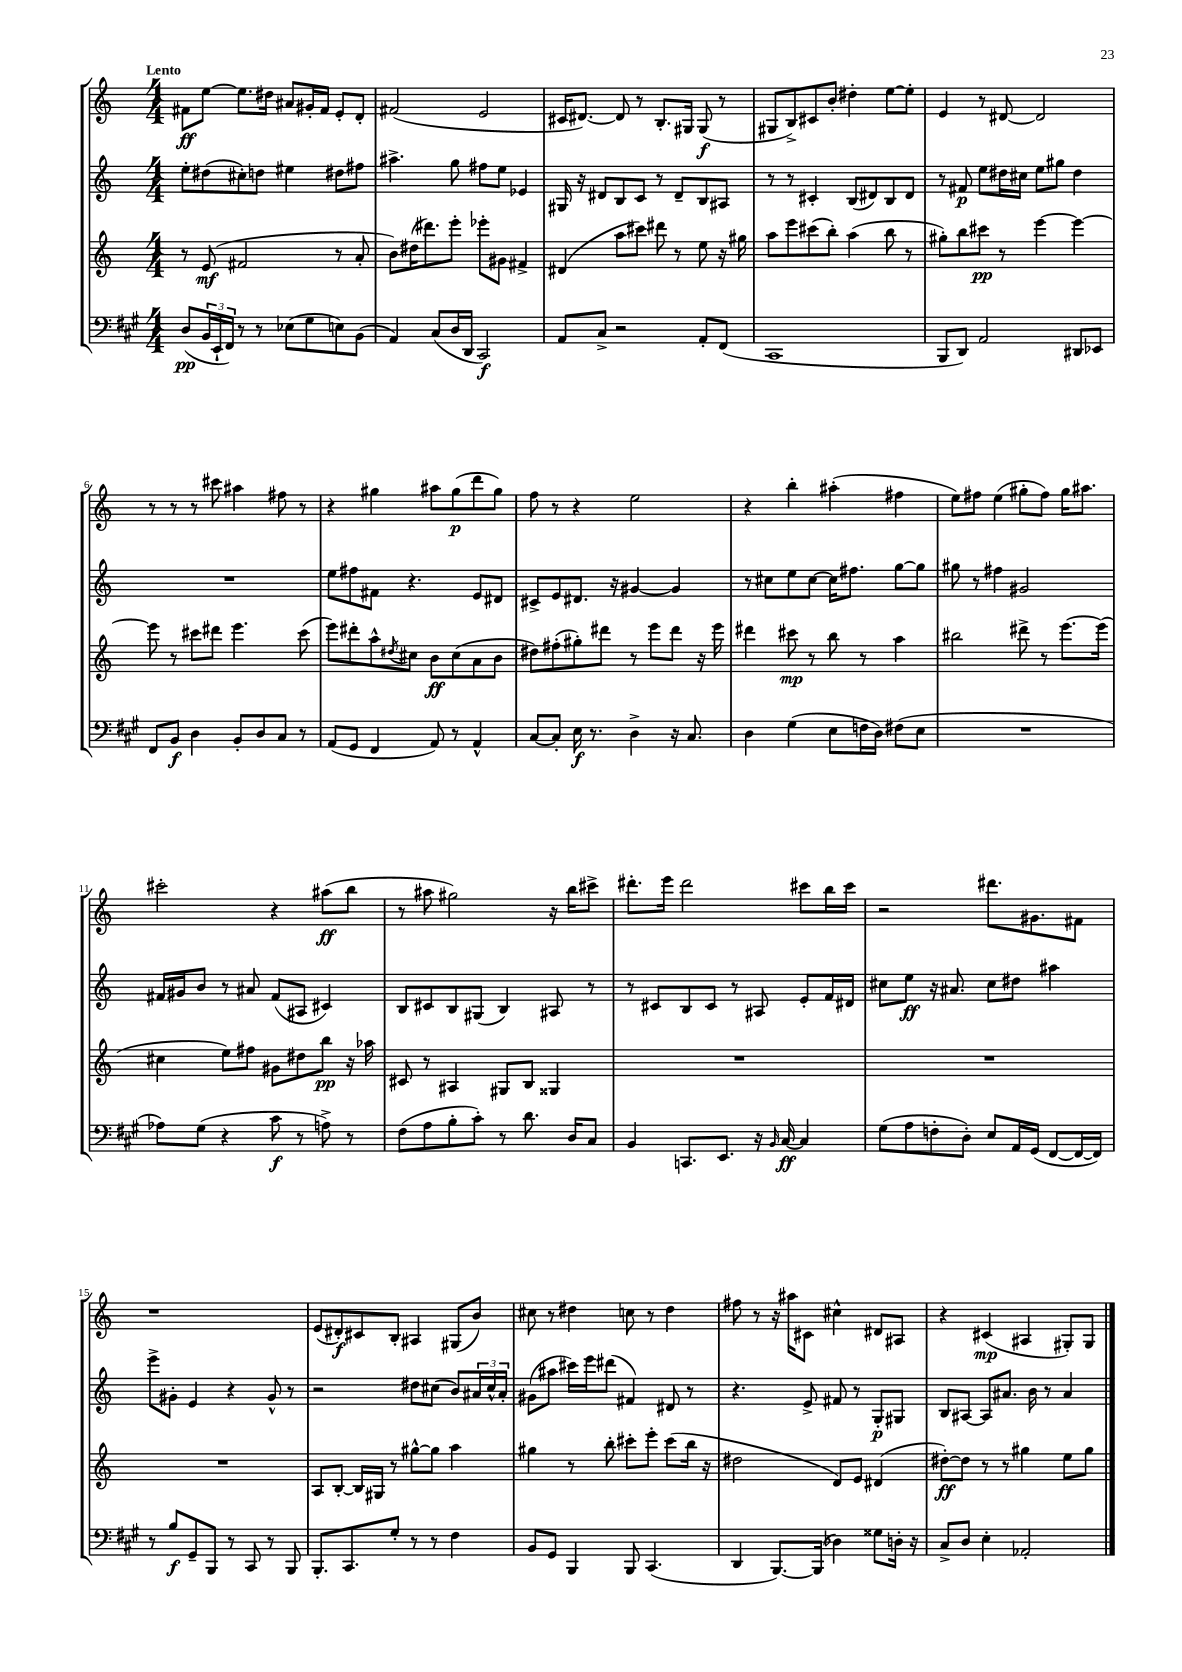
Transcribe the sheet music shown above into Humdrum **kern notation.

**kern	**kern	**kern	**kern
*staff4	*staff3	*staff2	*staff1
*clefF4	*clefG2	*clefG2	*clefG2
*k[f#c#g#]	*k[]	*k[]	*k[]
*M4/4	*M4/4	*M4/4	*M4/4
(8D/L	8r	8ee'\L	8f#\L
24BB/L	(8e/	(8dd#\	[8ee\J
24EE`/	.	.	.
24FF#/JJ)	.	.	.
8r	2f#/	8cc#'\)	8.ee\]L
8r	.	8dd\J	.
.	.	.	16dd#\Jk
(8E-\L	.	4ee#\	8a#/L
8G#\	.	.	16g#'/L
.	.	.	16f#/JJ
8E\)	8r	8dd#\L	8e'/L
(8BB\J	8a'/	8ff#\J	8d'/J
=	=	=	=
4AA/)	8b\L)	4.aa#^\	(2f#/
.	(16dd#\K	.	.
.	8.ddd#\)	.	.
(8C#/L	.	.	.
16D/L	8eee'\J	8gg\	.
16DD/JJ	.	.	.
2CC#/)	8eee-'\L	8ff#\L	2e/
.	8g#\J	8ee\J	.
.	4f#^/	4e-/	.
=	=	=	=
8AA/L	(4d#/	16G#/	16c#/LK
.	.	16r	[8.d#/J)
8C#^/J	.	8d#/L	.
2r	8aa\L	8B/	8d#/]
.	8ccc#\J)	8c/J	8r
.	8ddd#\	8r	8.B'/L
.	8r	8d#~/L	.
.	.	.	16G#/Jk
8AA'/L	8ee\	8B/	(8G#/
(8FF#/J	16r	8A#/J	8r
.	16gg#\	.	.
=	=	=	=
1CC#	8aa\L	8r	8G#/L
.	8eee\	8r	8B^/)
.	(8ccc#\	4c#'/	8c#/
.	8bb'\J)	.	8b'/J
.	(4aa\	(8B/L	4dd#'\
.	.	8d#/)	.
.	8bb\	8B/	[8ee\L
.	8r	8d#/J	8ee'\]J
=	=	=	=
8BBB/L	8gg#'\L)	8r	4e/
8DD/J)	8bb\	8f#/	.
2AA/	8ccc#\J	8ee\L	8r
.	8r	16dd#\L	[8d#/
.	.	16cc#\JJ	.
.	[4eee\	8ee\L	2d#/]
.	.	8gg#\J	.
8DD#/L	4eee\_	4dd#\	.
8EE-/J	.	.	.
=	=	=	=
8FF#/L	8eee\]	1r	8r
8BB/J	8r	.	8r
4D\	8ccc#\L	.	8r
.	8ddd#\J	.	8ccc#\
8BB'/L	4.eee\	.	4aa#\
8D/	.	.	.
8C#/J	.	.	8ff#\
8r	(8ccc#\	.	8r
=	=	=	=
(8AA/L	8eee\L)	8ee\L	4r
8GG#/J	8ddd#'\	8ff#\	.
4FF#/	8aa^^\	8f#\J	4gg#\
.	8qdd#/	.	.
.	8cc#\J	4.r	.
8AA/)	8b\L	.	8aa#\L
8r	(8cc#\	.	(8gg#\
4AA^^/	8a\	8e/L	8ddd\
.	8b\J	8d#/J	8gg#\J)
=	=	=	=
[8C#/L	8dd#\L)	8c#^/L	8ff\
8C#'/]J	(8ff#'\	8e/	8r
16E\	8gg#'\)	8.d#/J	4r
8.r	.	.	.
.	8ddd#\J	.	.
.	.	16r	.
4D^\	8r	[4g#/	2ee\
.	8eee\L	.	.
16r	8ddd#\J	4g#/]	.
8.C#/	.	.	.
.	16r	.	.
.	16eee\	.	.
=	=	=	=
4D\	4ddd#\	8r	4r
.	.	8cc#\L	.
(4G#\	8ccc#\	8ee\	4bb'\
.	8r	[8cc#\J	.
8E\L	8bb\	16cc#\]LK	(4aa#'\
.	.	8.ff#\J	.
16F\L	8r	.	.
16D\JJ)	.	.	.
(8F#\L	4aa\	[8gg\L	4ff#\
8E\J	.	8gg\]J	.
=	=	=	=
1r	2bb#\	8gg#\	8ee\L)
.	.	8r	8ff#\J
.	.	4ff#\	(4ee\
.	8ddd#^\	2g#/	8gg#'\L
.	8r	.	8ff#\J)
.	[8.eee\L	.	16gg#\LK
.	.	.	8.aa#\J
.	(16eee\]Jk	.	.
=	=	=	=
8A-\L)	4cc#\	16f#/LL	2ccc#'\
.	.	16g#/J	.
(8G#\J	.	8b/J	.
4r	8ee\L)	8r	.
.	8ff#\J	8a#/	.
8c#\	8g#\L	(8f#/L	4r
8r	8dd#\	8A#/J	.
8A^\)	8bb\J	4c#/)	(8aa#\L
8r	16r	.	8bb\J
.	16aa-\	.	.
=	=	=	=
(8F#\L	8c#/	8B/L	8r
8A\	8r	8c#/	8aa#\
8B'\	4A#/	8B/	2gg#\)
8c#'\J)	.	(8G#/J	.
8r	8G#/L	4B/)	.
8.d\	8B/J	.	.
.	4G##/	8A#/	16r
16D/LK	.	.	16bb\LK
8C#/J	.	8r	8ccc#^\J
=	=	=	=
4BB/	1r	8r	8.ddd#'\L
.	.	8c#/L	.
.	.	.	16eee\Jk
8.CC/L	.	8B/	2ddd#\
.	.	8c#/J	.
8.EE/J	.	.	.
.	.	8r	.
16r	.	8A#/	.
16qqBB/	.	.	.
[16C#/	.	.	.
4C#/]	.	8e'/L	8ccc#\L
.	.	16f/L	16bb\L
.	.	16d#/JJ	16ccc#\JJ
=	=	=	=
(8G#\L	1r	8cc#\L	2r
8A\	.	8ee\J	.
8F'\	.	16r	.
.	.	8.a#/	.
8D'\J)	.	.	.
8E/L	.	8cc#\L	8.ddd#\L
16AA/L	.	8dd#\J	.
(16GG#/JJ	.	.	8.g#\
[8FF#/L	.	4aa#\	.
16FF#/_L	.	.	8f#\J
16FF#/]JJ)	.	.	.
=	=	=	=
8r	1r	8eee^\L	1r
8B/L	.	8g#'\J	.
8GG#~/	.	4e/	.
8BBB/J	.	.	.
8r	.	4r	.
8CC#/	.	.	.
8r	.	8g#^^/	.
8BBB/	.	8r	.
=	=	=	=
8.BBB'/L	8A/L	2r	(8e/L
.	[8B'/J	.	8d#'/)
8.CC#/	.	.	.
.	16B/]LL	.	8c#/
.	16G#/JJ	.	.
8G#'/J	8r	.	8B'/J
8r	[8gg#^^\L	8dd#\L	4A#/
8r	8gg#\]J	(8cc#\J	.
4F#\	4aa\	8b/L)	(8G#/L
.	.	24a#/L	8b/J)
.	.	24cc#^^/	.
.	.	24a#'/JJ	.
=	=	=	=
8BB/L	4gg#\	(8g#\L	8cc#\
8GG#/J	.	8aa#\J	8r
4BBB/	8r	16ccc#\LL)	4dd#\
.	.	16eee\J	.
.	8bb'\	(8ddd#\J	.
8BBB/	8ccc#'\L	4f#/)	8cc\
(4.CC#/	8eee'\J	.	8r
.	(8ccc#\L	8d#/	4dd#\
.	16bb\Jk	8r	.
.	16r	.	.
=	=	=	=
4DD/	2dd#\	4.r	8ff#\
.	.	.	8r
[8.BBB/L)	.	.	16r
.	.	.	16aa#\LK
.	.	8e^/	8c#\J
(16BBB/]Jk	.	.	.
4D-\)	8d/L)	8f#/	4cc#^^\
.	8e/J	8r	.
8G##\L	(4d#/	8G'/L	8d#/L
16D'\Jk	.	8G#/J	8A#/J
16r	.	.	.
=	=	=	=
8C#^/L	[8dd#'\L)	8B/L	4r
8D/J	8dd#\]J	[8A#/J	.
4E'\	8r	8A#/]L	(4c#/
.	8r	8.a#/J	.
2AA-'/	4gg#\	.	4A#/
.	.	16b\	.
.	.	8r	.
.	8ee\L	4a#/	8G#'/L)
.	8gg#\J	.	8G#/J
==	==	==	==
*-	*-	*-	*-
